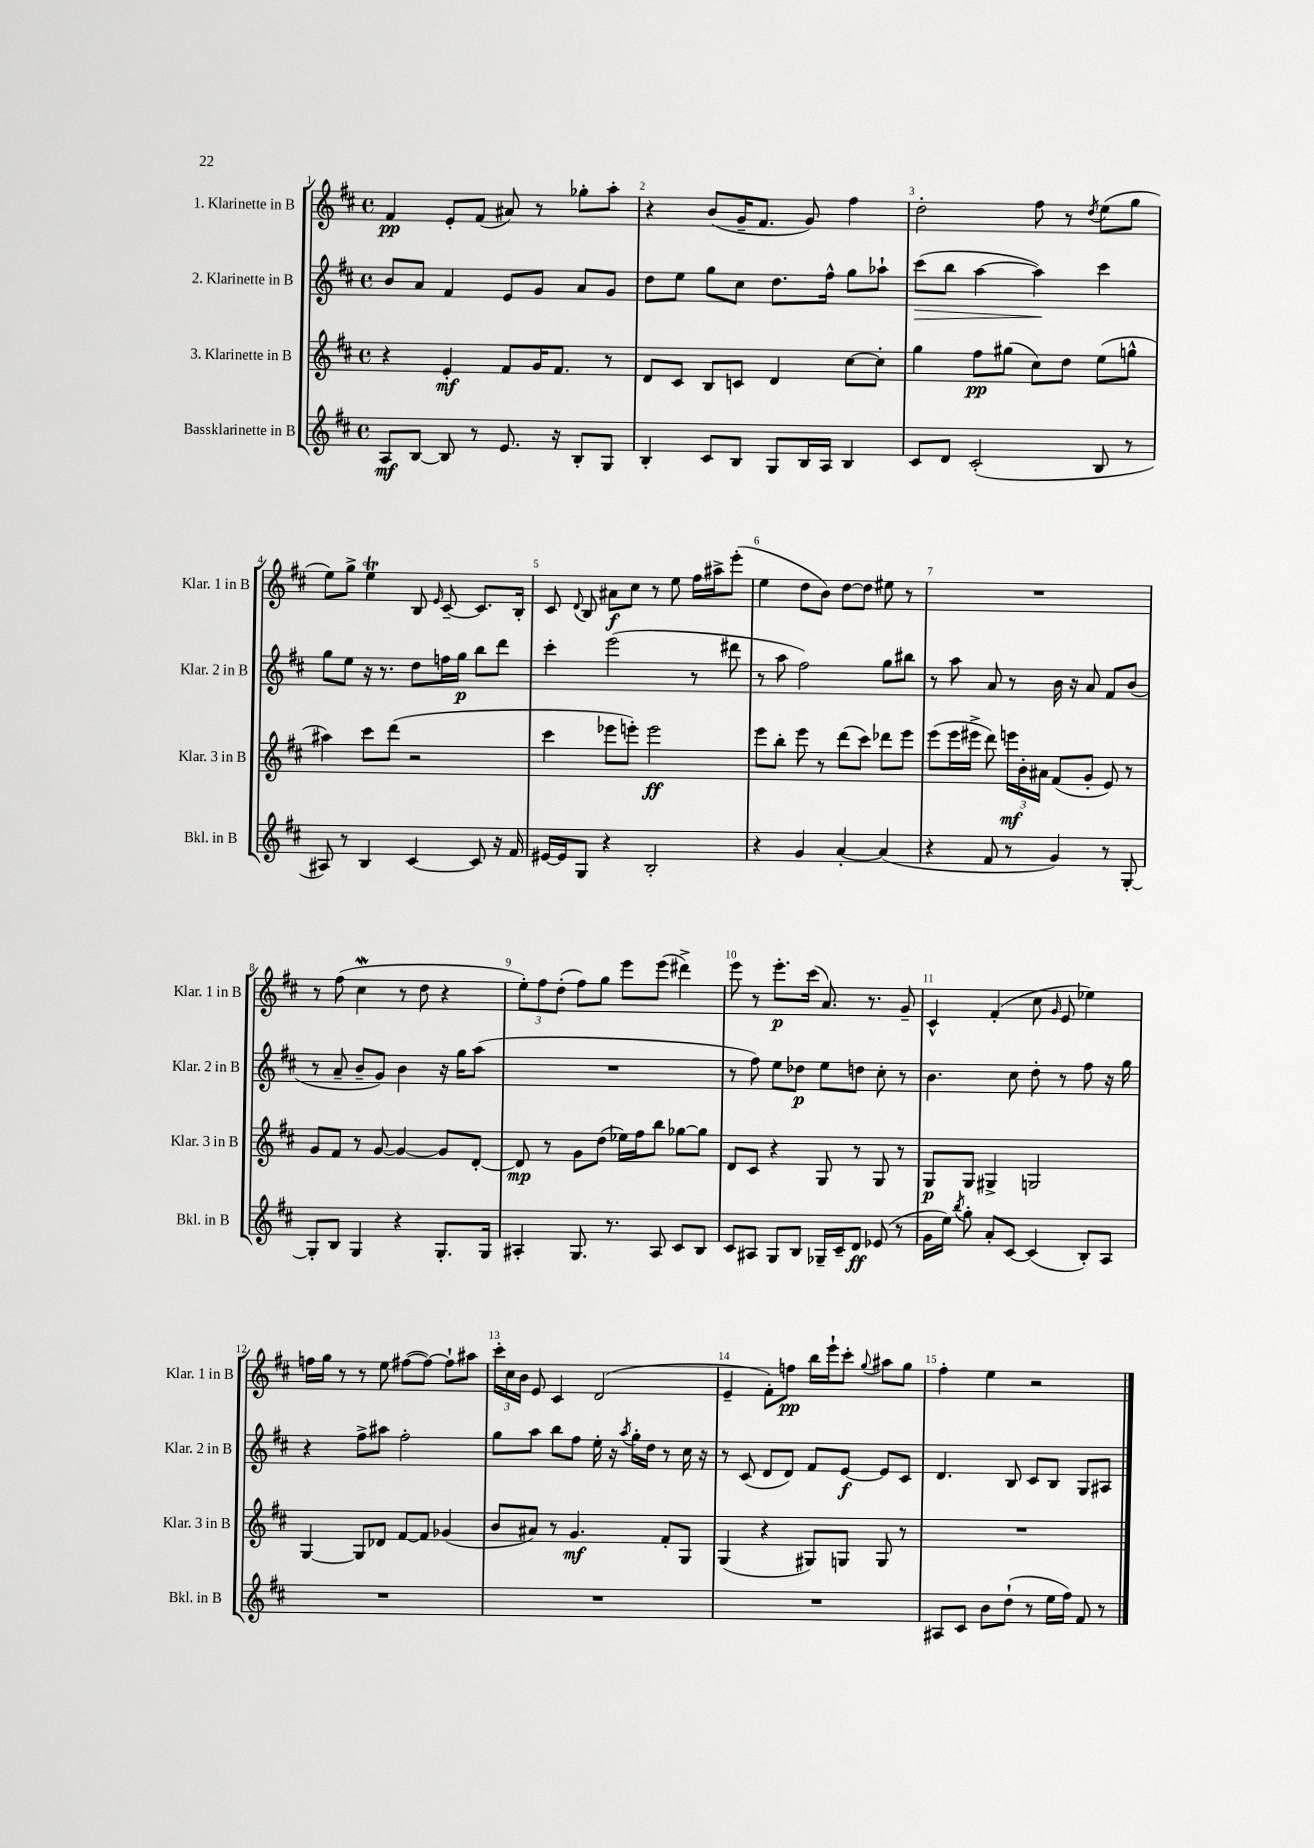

**kern	**kern	**kern	**kern
*staff4	*staff3	*staff2	*staff1
*clefG2	*clefG2	*clefG2	*clefG2
*k[f#c#]	*k[f#c#]	*k[f#c#]	*k[f#c#]
*M4/4	*M4/4	*M4/4	*M4/4
*met(c)	*met(c)	*met(c)	*met(c)
8A	4r	8b	4f#
[8B	.	8a	.
8B]	4e'	4f#	8e'
8r	.	.	(8f#
8.e	8f#	8e	8a#)
.	16g	8g	8r
16r	8.f#	.	.
8B'	.	8a	8gg-'
8G	8r	8g	8aa'
=	=	=	=
4B'	8d	8dd	4r
.	8c#	8ee	.
8c#	8B	8gg	(8b
8B	8c	8cc#	16g~
.	.	.	8.f#
8G	4d	8.dd	.
16B	.	.	8g)
16A	.	16ff#^^	.
4B	[8cc#	8gg	4ff#
.	8cc#']	8aa-`	.
=	=	=	=
8c#	4gg	(8ccc#	2dd'
8d	.	8bb	.
(2c#'	8ff#	[4aa	.
.	(8gg#	.	.
.	8cc#)	4aa])	8ff#
.	8dd	.	8r
.	.	.	8qdd
8B	(8ee	4ccc#	(8ee
8r	8gg^^	.	8gg
=	=	=	=
8A#)	4aa#)	8gg	8ee)
8r	.	8ee	8gg^
4B	8ccc#	16r	4ee
.	.	8.r	.
.	(8ddd	.	.
[4c#	2r	8dd	8B
.	.	.	16qqe
.	.	16ff	[8c#~
.	.	16gg	.
8c#]	.	8bb	8.c#]
16r	.	8ddd	.
16f#	.	.	16B'
=	=	=	=
[16e#	4ccc#	4ccc#'	8c#
16e#]	.	.	.
.	.	.	8qqd
8G	.	.	8B
4r	8eee-	(2eee	8a#
.	8eee')	.	8cc#
2B'	2eee	.	8r
.	.	.	8ee
.	.	8r	16ff#
.	.	.	16aa#^
.	.	8ddd#	(8eee'
=	=	=	=
4r	8eee	8r	4ee
.	8bb'	8aa	.
4g	8eee	2ff#)	8dd
.	8r	.	8b)
[4a'	(8ddd	.	[8dd
.	8ccc#)	.	8dd]
(4a]	8ddd-	8gg	8ee#
.	8eee	8bb#	8r
=	=	=	=
4r	(8eee	8r	1r
.	16eee	8aa	.
.	16eee#^	.	.
8f#	8ddd)	8a	.
8r	24eee	8r	.
.	24b'	.	.
.	24a#	.	.
4g)	(8f#	16b	.
.	.	16r	.
.	8g'	8a	.
8r	8e)	8f#	.
[8G'	8r	(8b	.
=	=	=	=
8G']	8g	8r	8r
8B	8f#	8a~	(8ff#
4G	8r	8b~	4cc#
.	[8g	8g)	.
4r	4g_	4b	8r
.	.	.	8dd
8.G'	8g]	16r	4r
.	.	16gg	.
.	[8d'	(8aa	.
16G	.	.	.
=	=	=	=
4A#'	8d]	1r	12ee')
.	.	.	12ff#
.	8r	.	.
.	.	.	(12dd'
8.G	8g	.	8ff#)
.	(8dd	.	8gg
8.r	.	.	.
.	16ee-)	.	8eee
.	16ff#	.	.
8A#	8bb	.	(8eee
8c#	[8gg-	.	4ddd#^)
8B	8gg-]	.	.
=	=	=	=
8c#	8d	8r	8eee
8A#	8c#	8ff#)	8r
8G	4r	8ee	8.eee'
8B	.	8dd-	.
.	.	.	(16ccc#
16G-~	8G	8ee	8.a)
16c#~	.	.	.
8d	8r	8dd	.
.	.	.	8.r
(8e-	8G	8cc#'	.
8r	8r	8r	8g~
=	=	=	=
16g	8G	4.b	4c#^^
16ee)	.	.	.
8qbb	.	.	.
8gg'	8G	.	.
8a'	4G#^	.	(4f#'
[8c#	.	8cc#	.
(4c#]	2G	8dd'	8cc#
.	.	.	16qqg
.	.	8r	8e
8B')	.	8ff#	4ee-)
8A	.	16r	.
.	.	16gg	.
=	=	=	=
1r	[4G	4r	16ff
.	.	.	16gg
.	.	.	8r
.	8G]	8ff#^	8r
.	8d-	8aa#	8ee
.	[8f#	2ff#'	([8ff#
.	8f#]	.	8ff#_)
.	(4g-	.	8ff#`]
.	.	.	8aa#
=	=	=	=
1r	8b	8gg	24ccc#'
.	.	.	24cc#
.	.	.	24b
.	8a#)	8aa	8e
.	8r	8bb	4c#
.	4.g	8ff#	.
.	.	16ee'	(2d
.	.	16r	.
.	.	8qaa	.
.	.	16gg'	.
.	.	16dd	.
.	8f#'	8r	.
.	8G	16cc#	.
.	.	16r	.
=	=	=	=
1r	(4G	8r	4e~
.	.	(8c#	.
.	4r	8d	8f#')
.	.	8d)	8ff
.	8G#)	8f#	16bb
.	.	.	16eee`
.	8G	[8e	8ccc#'
.	.	.	8qqgg
.	8G	8e]	8aa#
.	8r	8c#	8gg
=	=	=	=
8A#	1r	4.d	4ff#'
8c#	.	.	.
8b	.	.	4ee
(8dd`	.	8B	.
8r	.	8c#	2r
16ee	.	8B	.
16ff#)	.	.	.
8f#	.	8G	.
8r	.	8A#	.
==	==	==	==
*-	*-	*-	*-
